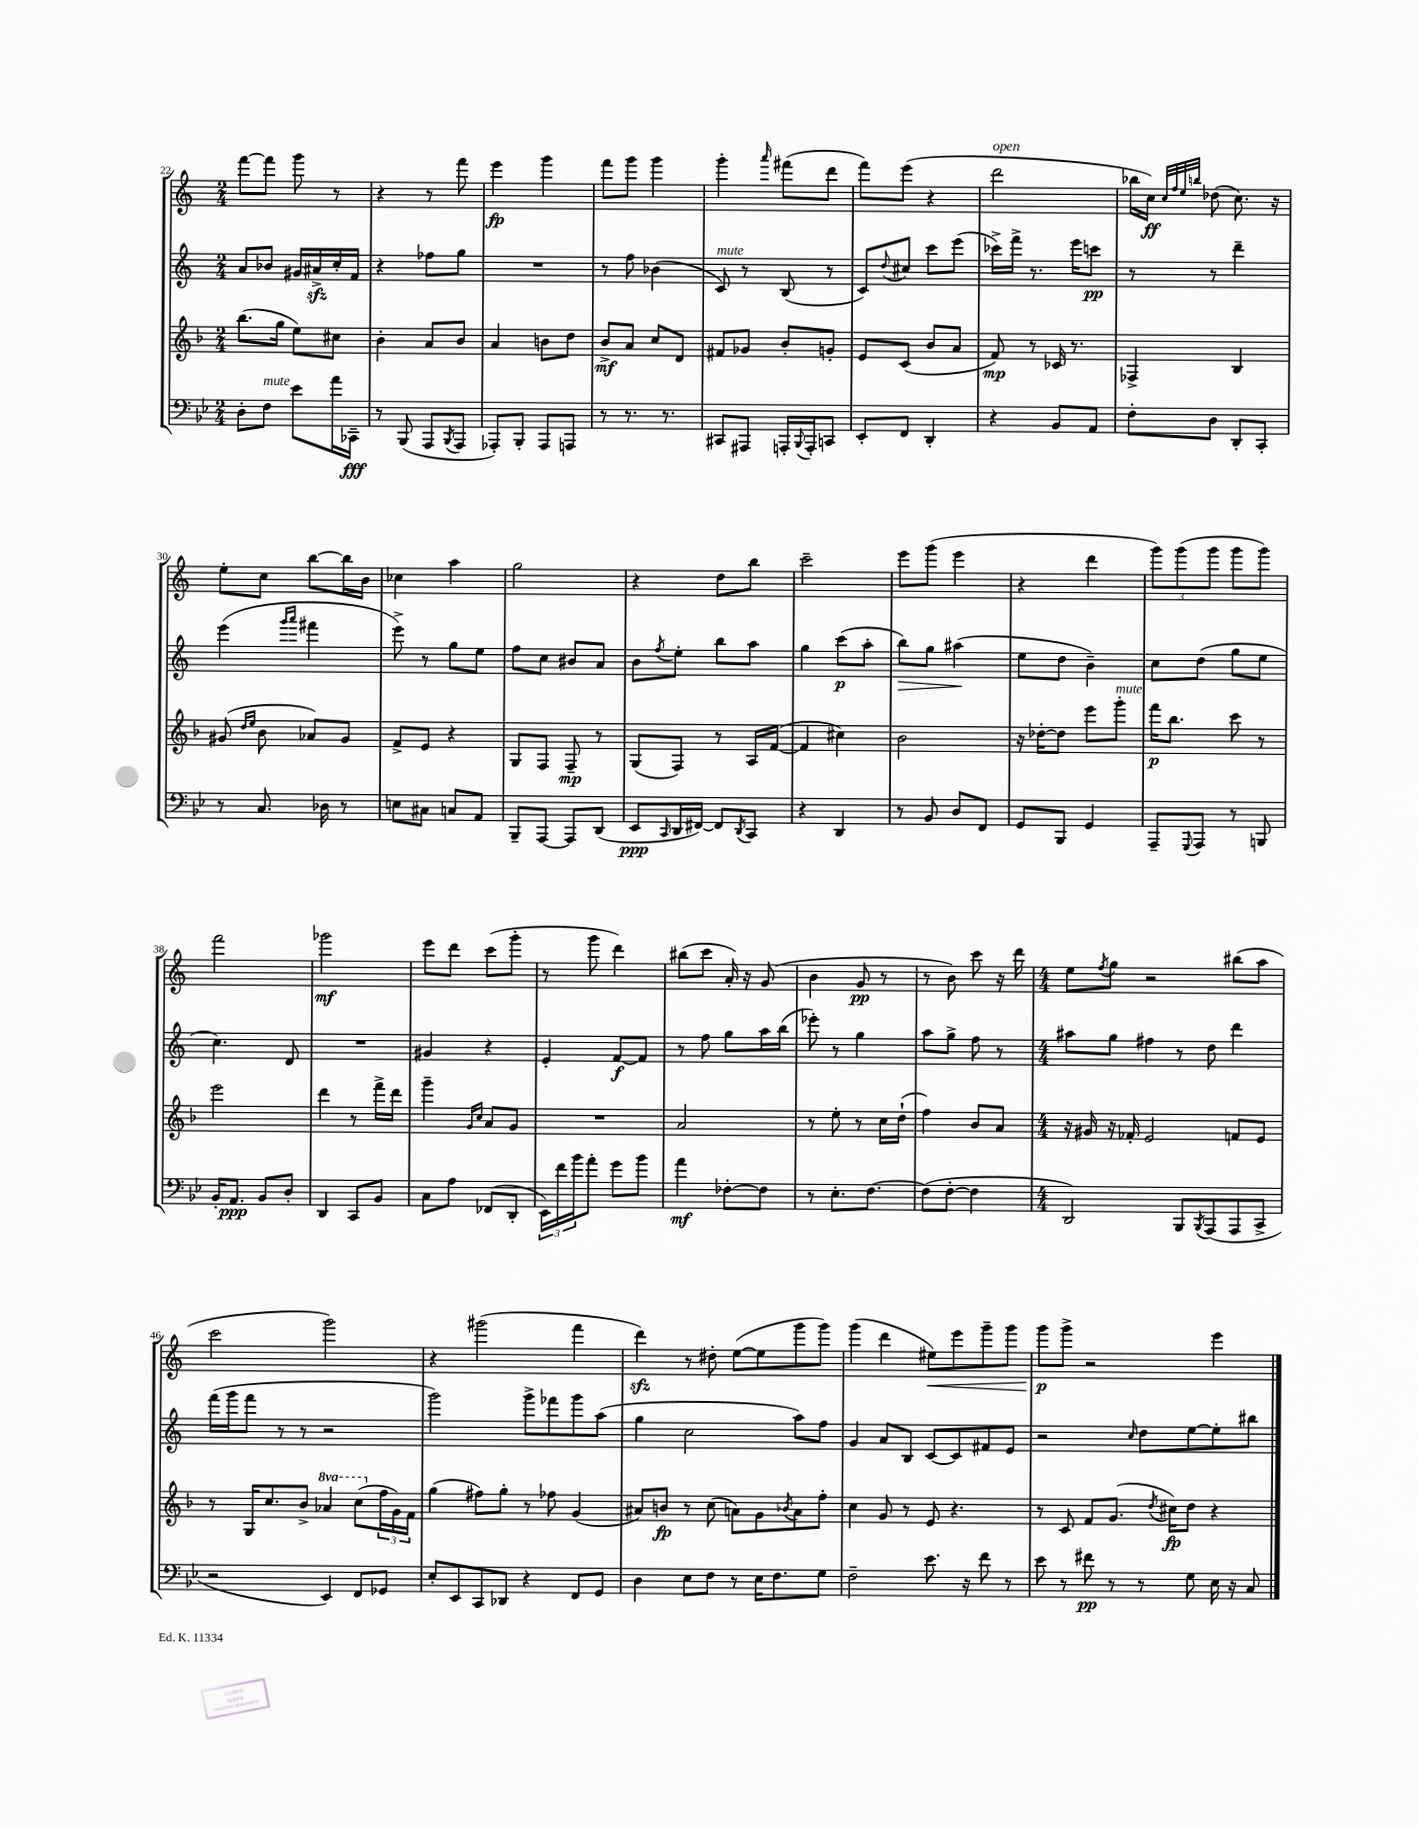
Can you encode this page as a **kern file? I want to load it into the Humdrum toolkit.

**kern	**dynam	**kern	**dynam	**kern	**dynam	**kern	**dynam
*part4	*part4	*part3	*part3	*part2	*part2	*part1	*part1
*staff4	*staff4	*staff3	*staff3	*staff2	*staff2	*staff1	*staff1
*clefF4	*	*clefG2	*	*clefG2	*	*clefG2	*
*k[b-e-]	*	*k[b-]	*	*k[]	*	*k[]	*
*M2/4	*	*M2/4	*	*M2/4	*	*M2/4	*
=22	=22	=22	=22	=22	=22	=22	=22
8D'\L	.	(8.bb-\L	.	8a/L	.	[8fff\L	.
!LO:TX:a:i:t=mute	!	!	!	!	!	!	!
8F\J	.	.	.	8b-X/J	.	8fff\J]	.
.	.	16gg\Jk	.	.	.	.	.
8e-\L	.	8ee\L)	.	16g#X/LL	.	8ggg\	.
.	.	.	.	16a#Xzz^/	.	.	.
16a\L	.	8cc#X\J	.	16cc'/	.	8r	.
16CC-X~\JJ	fff	.	.	16f/JJ	.	.	.
=23	=23	=23	=23	=23	=23	=23	=23
8r	.	4b-'\	.	4r	.	4r	.
(8BBB-/	.	.	.	.	.	.	.
8AAA/L	.	8a/L	.	8ff-X\L	.	8r	.
8qBBB-/	.	.	.	.	.	.	.
8AAA/J	.	8b-/J	.	8gg\J	.	8fff\	.
=24	=24	=24	=24	=24	=24	=24	=24
8AAA-X'/L)	.	4a/	.	2r	.	4eee\	fp
8BBB-'/J	.	.	.	.	.	.	.
8AAA-/L	.	8bn\L	.	.	.	4ggg\	.
8AAAn/J	.	8dd\J	.	.	.	.	.
=25	=25	=25	=25	=25	=25	=25	=25
8r	.	8b-^/L	mf	8r	.	8fff\L	.
8.r	.	8a/J	.	8ff\	.	8ggg\J	.
.	.	8cc/L	.	(4b-X\	.	4ggg\	.
8.r	.	.	.	.	.	.	.
.	.	8d/J	.	.	.	.	.
=26	=26	=26	=26	=26	=26	=26	=26
!	!	!	!	!LO:TX:a:i:t=mute	!	!	!
8CC#X/L	.	8f#X/L	.	8c/)	.	4ggg'\	.
8AAA#X/J	.	8g-X/J	.	8r	.	.	.
.	.	.	.	.	.	16qqaaa/	.
16AAAn'/LL	.	8b-'/L	.	(8B/	.	(8fff#X\L	.
8qqBBB-/	.	.	.	.	.	.	.
16AAA'/J	.	.	.	.	.	.	.
8CCn/J	.	8gn'/J	.	8r	.	8ddd\J	.
=27	=27	=27	=27	=27	=27	=27	=27
8EE-'/L	.	8e/L	.	8c/L)	.	8fff\L)	.
.	.	.	.	8qqdd/	.	.	.
8FF/J	.	(8c/J	.	8cc#X/J	.	(8eee\J	.
4DD'/	.	8b-/L	.	8ccc\L	.	4r	.
.	.	8a/J	.	(8eee\J	.	.	.
=28	=28	=28	=28	=28	=28	=28	=28
!	!	!	!	!	!	!LO:TX:a:i:t=open	!
4r	.	8f/)	mp	16ccc-X^\LL)	.	2ddd\	.
.	.	.	.	16fff^\JJ	.	.	.
.	.	8r	.	8.r	.	.	.
8BB-/L	.	16c-X/	.	.	.	.	.
.	.	8.r	.	16eee\KL	.	.	.
8AA/J	.	.	.	8cccn\J	pp	.	.
=29	=29	=29	=29	=29	=29	=29	=29
8F'\L	.	4F-X^/	.	8r	.	16bb-X\LL	.
.	.	.	.	.	.	16cc\JJ)	ff
.	.	.	.	.	.	32qqcc/LLL	.
.	.	.	.	.	.	32qqff/	.
.	.	.	.	.	.	32qqee/	.
.	.	.	.	.	.	32qqbbn/JJJ	.
8D\J	.	.	.	8r	.	(8dd-X\	.
8DD'/L	.	4B-/	.	4ddd~\	.	8.cc\)	.
8CC'/J	.	.	.	.	.	.	.
.	.	.	.	.	.	16r	.
!!LO:LB:g=z
=30	=30	=30	=30	=30	=30	=30	=30
8r	.	(8g#X/	.	(4eee\	.	8ee'\L	.
.	.	16qqdd/LL	.	.	.	.	.
.	.	16qqee/JJ	.	.	.	.	.
8.C/	.	8b-\	.	.	.	8cc\J	.
.	.	.	.	16qqggg/LL	.	.	.
.	.	.	.	16qqaaa/JJ	.	.	.
.	.	8a-X/L)	.	4fff#X\	.	[8bb\L	.
16D-X\	.	.	.	.	.	.	.
8r	.	8g#/J	.	.	.	16bb\L]	.
.	.	.	.	.	.	16b\JJ	.
=31	=31	=31	=31	=31	=31	=31	=31
8En\L	.	8f^/L	.	8eee^\)	.	4cc-X\	.
8C#X\J	.	8e/J	.	8r	.	.	.
8Cn/L	.	4r	.	8gg\L	.	4aa\	.
8AA/J	.	.	.	8ee\J	.	.	.
=32	=32	=32	=32	=32	=32	=32	=32
8BBB-~/L	.	8G/L	.	8ff\L	.	2gg\	.
[8AAA/J	.	8F/J	.	8cc\J	.	.	.
8AAA/L]	.	8F~/	mp	8b#X/L	.	.	.
(8DD/J	.	8r	.	8a/J	.	.	.
=33	=33	=33	=33	=33	=33	=33	=33
8EE-/L	ppp	(8G/L	.	8b\L	.	4r	.
16qqCC/	.	.	.	8qff/	.	.	.
16DD/L	.	8F/J)	.	8ee'\J	.	.	.
[16FF#X/JJ)	.	.	.	.	.	.	.
8FF#/L]	.	8r	.	8bb\L	.	8dd\L	.
8qDD/	.	.	.	.	.	.	.
8CC/J	.	16A/LL	.	8aa\J	.	8bb\J	.
.	.	([16f/JJ	.	.	.	.	.
=34	=34	=34	=34	=34	=34	=34	=34
4r	.	4f/]	.	4gg\	.	2ccc~\	.
4DD/	.	4cc#X\)	.	(8ccc\L	p	.	.
.	.	.	.	8aa'\J	.	.	.
=35	=35	=35	=35	=35	=35	=35	=35
!	!	!	!	!	!LO:HP:b	!	!
8r	.	2b-\	.	8bb\L)	>	8eee\L	.
8BB-/	.	.	.	8gg\J	.	(8ggg\J	.
8D/L	.	.	.	(4aa#X\	.	4eee\	.
8FF/J	.	.	.	.	.	.	.
.	.	.	.	.	]	.	.
=36	=36	=36	=36	=36	=36	=36	=36
8GG/L	.	16r	.	8ee\L	.	4r	.
.	.	[16dd-X'\KL	.	.	.	.	.
8BBB-/J	.	8dd-\J]	.	8dd\J	.	.	.
4GG/	.	8eee\L	.	4b~\)	.	4ddd\	.
!	!	!LO:TX:a:i:t=mute	!	!	!	!	!
.	.	8ggg'\J	.	.	.	.	.
=37	=37	=37	=37	=37	=37	=37	=37
8AAA~/L	.	16fff\KL	p	8cc\L	.	12ggg\L)	.
.	.	8.bb-\J	.	.	.	.	.
.	.	.	.	.	.	(12ggg\	.
8qqGGG/	.	.	.	.	.	.	.
8AAA/J	.	.	.	(8dd\J	.	.	.
.	.	.	.	.	.	12ggg\J	.
8r	.	8ccc\	.	8gg\L	.	8ggg\L	.
8BBBn/	.	8r	.	8ee\J	.	8ggg\J)	.
!!LO:LB:g=z
=38	=38	=38	=38	=38	=38	=38	=38
16BB-'/KL	.	2eee\	.	4.cc\)	.	2fff\	.
8.AA/J	ppp	.	.	.	.	.	.
8BB-/L	.	.	.	.	.	.	.
8D'/J	.	.	.	8d/	.	.	.
=39	=39	=39	=39	=39	=39	=39	=39
4DD/	.	4ddd\	.	2r	.	2ggg-X\	mf
8CC/L	.	8r	.	.	.	.	.
8BB-/J	.	16fff^\LL	.	.	.	.	.
.	.	16ddd\JJ	.	.	.	.	.
=40	=40	=40	=40	=40	=40	=40	=40
8C\L	.	4ggg~\	.	4g#X/	.	8eee\L	.
8A\J	.	.	.	.	.	8ddd\J	.
.	.	16qqg/LL	.	.	.	.	.
.	.	16qqcc/JJ	.	.	.	.	.
(8FF-X/L	.	8a/L	.	4r	.	(8ccc\L	.
8DD'/J	.	8g/J	.	.	.	8ggg'\J	.
=41	=41	=41	=41	=41	=41	=41	=41
24EE-\LL)	.	2r	.	4e'/	.	8r	.
24f\	.	.	.	.	.	.	.
24b-\J	.	.	.	.	.	.	.
8a'\J	.	.	.	.	.	8ggg\	.
8g\L	.	.	.	[8f/L	f	4ddd\)	.
8b-\J	.	.	.	8f/J]	.	.	.
=42	=42	=42	=42	=42	=42	=42	=42
4a\	mf	2a/	.	8r	.	(8bb#X\L	.
.	.	.	.	8ff\	.	8ccc\J	.
[8F-X'\L	.	.	.	8gg\L	.	16a'/)	.
.	.	.	.	.	.	16r	.
8F-\J]	.	.	.	16aa\L	.	(8g/	.
.	.	.	.	(16bb\JJ	.	.	.
=43	=43	=43	=43	=43	=43	=43	=43
8r	.	8r	.	8eee-X'\)	.	4b\	.
8.E-'\L	.	8ee'\	.	8r	.	.	.
.	.	8r	.	4gg\	.	8g/	pp
[8.F\J	.	.	.	.	.	.	.
.	.	16cc\LL	.	.	.	8r	.
.	.	(16dd`\JJ	.	.	.	.	.
=44	=44	=44	=44	=44	=44	=44	=44
(8F\L]	.	4ff\)	.	8aa\L	.	8r	.
[8F'\J	.	.	.	8gg^\J	.	8b\)	.
4F\]	.	8b-/L	.	8ff\	.	8ccc\	.
.	.	8a/J	.	8r	.	16r	.
.	.	.	.	.	.	16ddd\	.
=45	=45	=45	=45	=45	=45	=45	=45
*M4/4	*	*M4/4	*	*M4/4	*	*M4/4	*
2DD/)	.	16r	.	8aa#X\L	.	8ee\L	.
.	.	16g#X/	.	.	.	.	.
.	.	.	.	.	.	8qff/	.
.	.	16r	.	8gg\J	.	8gg\J	.
.	.	16f-X'/	.	.	.	.	.
.	.	2e/	.	4ff#X\	.	2r	.
8BBB-/L	.	.	.	8r	.	.	.
8qBBB-/	.	.	.	.	.	.	.
(8AAA/	.	.	.	8dd\	.	.	.
8AAA/	.	8fn/L	.	4ddd\	.	(8bb#X\L	.
8CC^/J	.	8e/J	.	.	.	8aa\J	.
!!LO:LB:g=z
=46	=46	=46	=46	=46	=46	=46	=46
2r	.	8r	.	(16fff\LL	.	2ccc\	.
.	.	.	.	16ggg\J	.	.	.
.	.	16G/KL	.	8fff\J	.	.	.
.	.	8.cc/	.	.	.	.	.
.	.	.	.	8r	.	.	.
.	.	8b-^/J	.	8r	.	.	.
*	*	*8va	*	*	*	*	*
4EE-/)	.	4aa-X/	.	2r	.	2ggg\)	.
8FF/L	.	(8ccc\L	.	.	.	.	.
*	*	*X8va	*	*	*	*	*
8GG-X/J	.	24ff\L	.	.	.	.	.
.	.	24g\)	.	.	.	.	.
.	.	24f\JJ	.	.	.	.	.
=47	=47	=47	=47	=47	=47	=47	=47
8E-'/L	.	(4gg\	.	2ggg\)	.	4r	.
8EE-/	.	.	.	.	.	.	.
8CC/	.	8ff#X\L)	.	.	.	(2ggg#X\	.
8DD-X/J	.	8gg'\J	.	.	.	.	.
4r	.	8r	.	8ggg^\L	.	.	.
.	.	8ff-X\	.	8fff-X\	.	.	.
8FF/L	.	(4g/	.	8ggg\	.	4fff\	.
8GG/J	.	.	.	(8aa\J	.	.	.
=48	=48	=48	=48	=48	=48	=48	=48
4D\	.	8a#X/L)	.	4gg\	.	4dddzz\)	.
.	.	8bn/J	fp	.	.	.	.
8E-\L	.	8r	.	2cc\	.	8r	.
8F\J	.	(8cc\	.	.	.	8dd#X'\	.
8r	.	8an\L)	.	.	.	([8ee\L	.
16E-\KL	.	8g\	.	.	.	8ee\]	.
8.F\	.	.	.	.	.	.	.
.	.	8qb-X/	.	.	.	.	.
.	.	8a\	.	8aa\L)	.	8ggg\	.
8G\J	.	8ff'\J	.	8ff\J	.	8ggg\J)	.
=49	=49	=49	=49	=49	=49	=49	=49
2F~\	.	4cc\	.	4g/	.	(4ggg\	.
.	.	8g/	.	8a/L	.	4ddd\	.
.	.	8r	.	8B/J	.	.	.
!	!	!	!	!	!	!	!LO:HP:b
8.e-\	.	8e/	.	[8c/L	.	8ee#X\L)	<
.	.	4.r	.	8c/]	.	8eee\	.
16r	.	.	.	.	.	.	.
8f\	.	.	.	8f#X/	.	8ggg~\	.
8r	.	.	.	8e/J	.	8ggg\J	.
=50	=50	=50	=50	=50	=50	=50	=50
8e-\	.	8r	.	2r	.	8ggg\L	p
8r	.	8c/	.	.	.	8ggg^\J	[
8f#X\	pp	8f/L	.	.	.	2r	.
8r	.	(8.g/J	.	.	.	.	.
.	.	.	.	16qqcc/	.	.	.
8r	.	.	.	8dd\L	.	.	.
.	.	8qdd/	.	.	.	.	.
.	.	16cc#X\KL)	fp	.	.	.	.
8G\	.	8dd\J	.	[8ee\	.	.	.
16E-\	.	4r	.	8ee'\]	.	4eee\	.
16r	.	.	.	.	.	.	.
8C/	.	.	.	8bb#X\J	.	.	.
==	==	==	==	==	==	==	==
*-	*-	*-	*-	*-	*-	*-	*-
